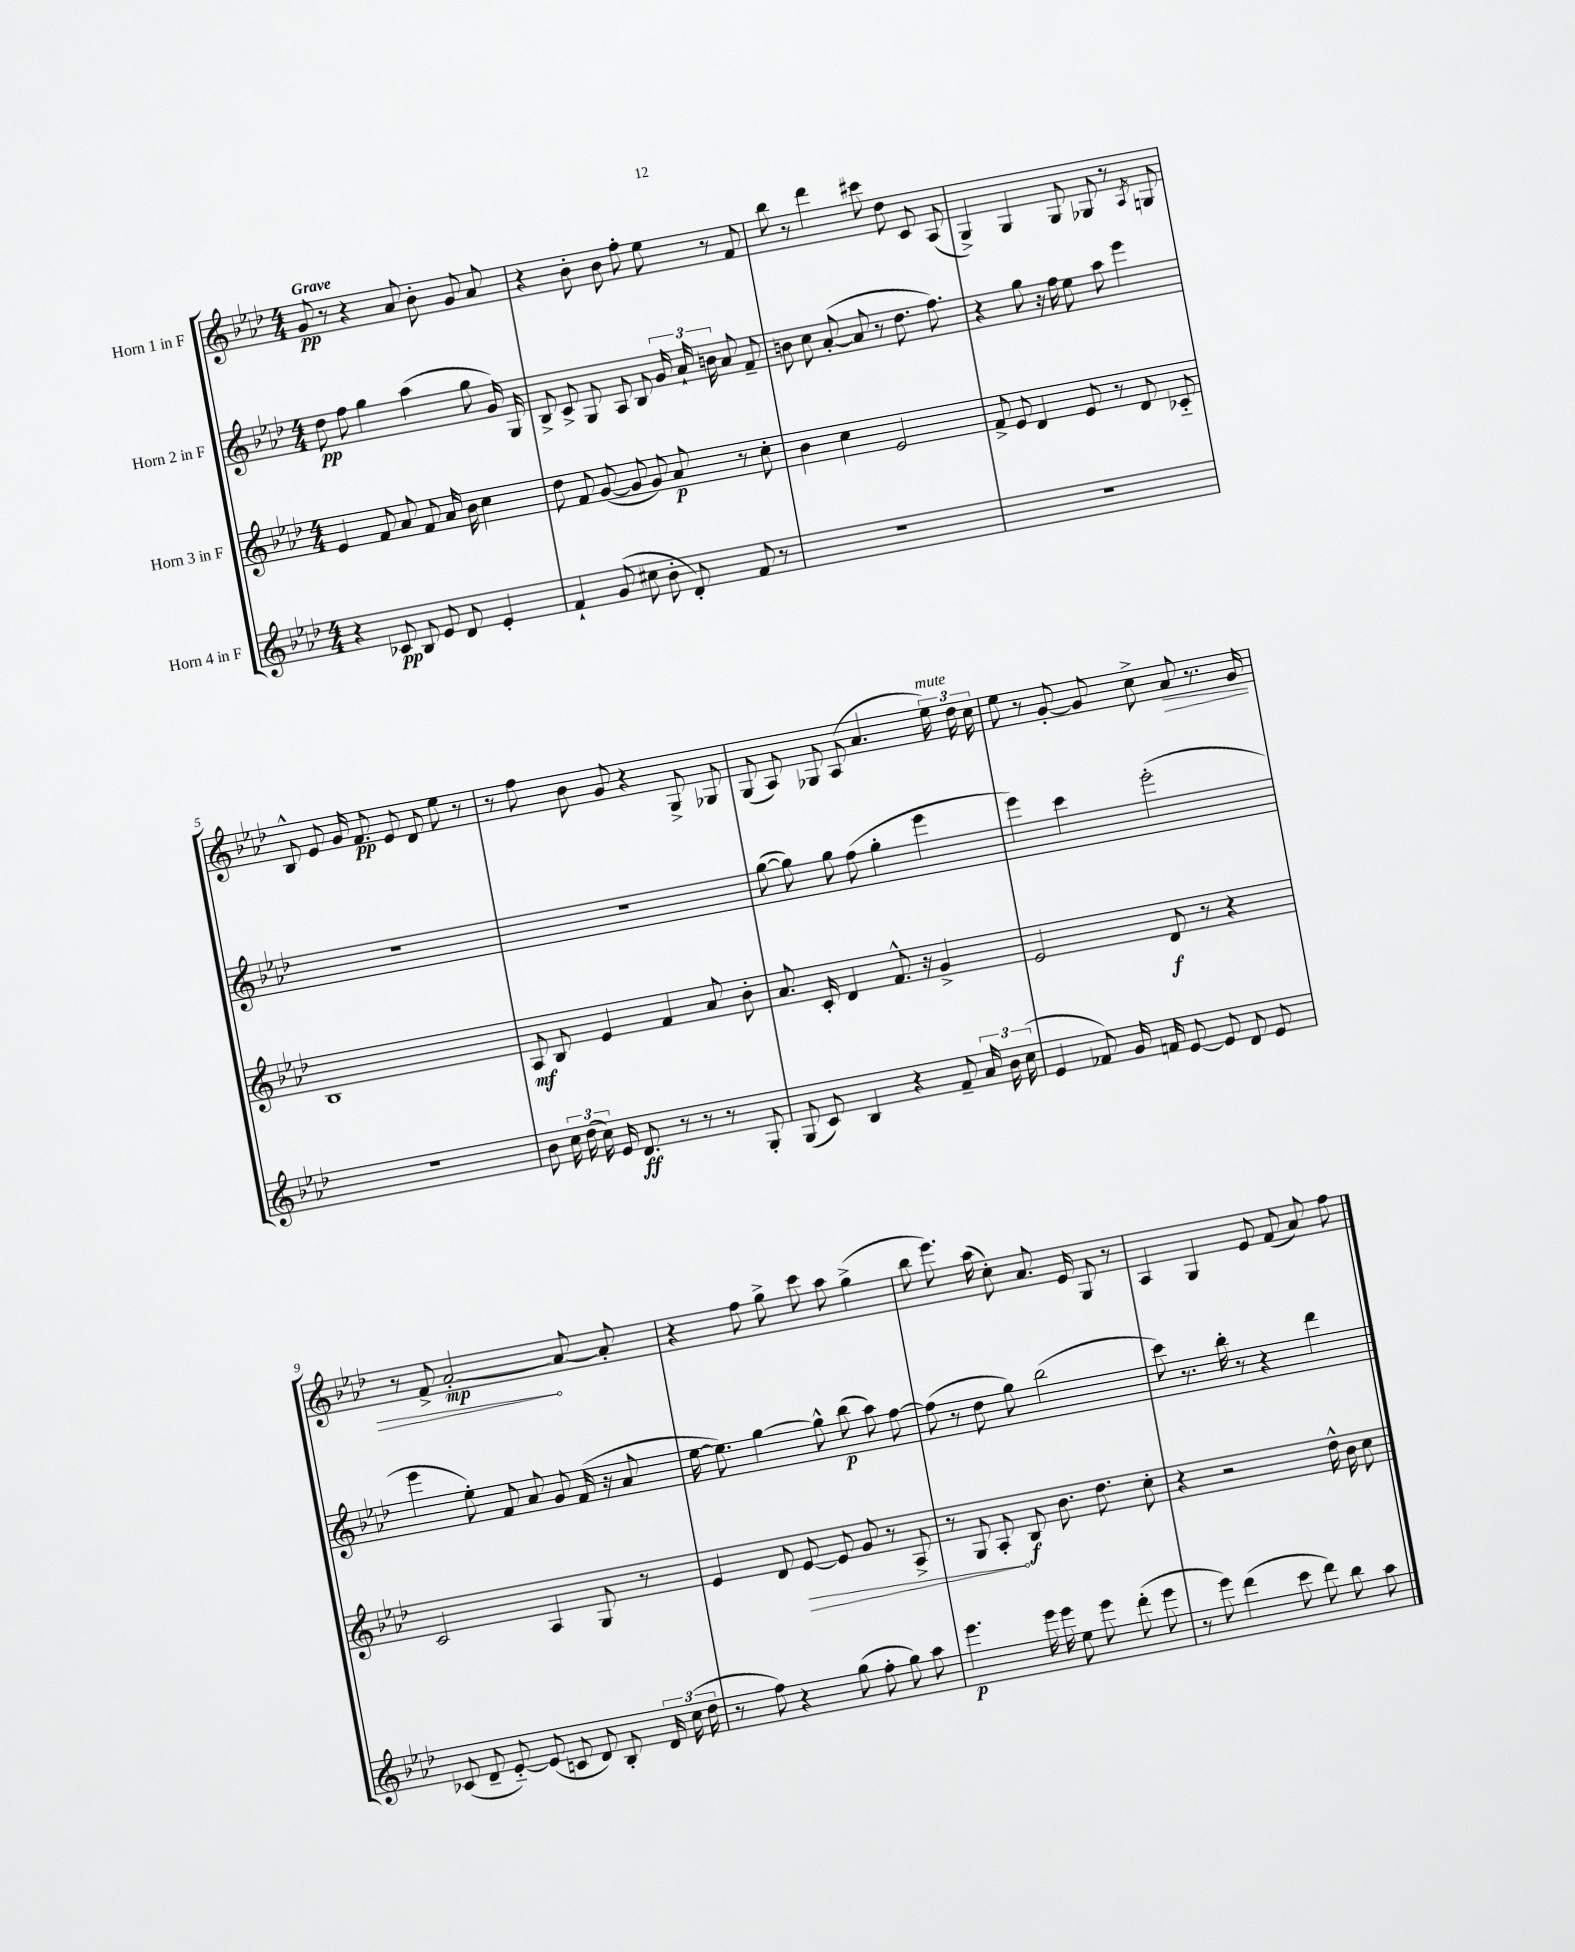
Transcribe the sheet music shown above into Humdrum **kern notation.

**kern	**kern	**kern	**kern
*staff4	*staff3	*staff2	*staff1
*clefG2	*clefG2	*clefG2	*clefG2
*k[b-e-a-d-]	*k[b-e-a-d-]	*k[b-e-a-d-]	*k[b-e-a-d-]
*M4/4	*M4/4	*M4/4	*M4/4
4r	4e-	8dd-	8g
.	.	8ff	8r
8c-	8f	4gg	4r
8B-	8a-	.	.
8e-	8f	(4aa-	8a-
8d-	16a-	.	8b-'
.	16b-	.	.
4e-'	4cc	8gg	8g
.	.	16g)	8a-
.	.	16G	.
=	=	=	=
4f`	8dd-	8B-^	4r
.	8f	8c^	.
(8g	([8g	8G	8b-'
8cc#	8g]	8A-	8b-
8b-'	8g)	8B-	8ff'
8d-')	8a-	24g	8ee-
.	.	24a-`	.
.	.	24b	.
8f	8r	8a-	8r
8r	8cc'	8f~	8f
=	=	=	=
1r	4b-	8b	8bb-
.	.	8cc	8r
.	4cc	([8a-'	4ddd-
.	.	8a-]	.
.	2e-	8r	8ccc#
.	.	8.dd-	8dd-
.	.	.	8c
.	.	8.ff)	.
.	.	.	(8A-
=	=	=	=
1r	8f^	4r	4G^)
.	8e-	.	.
.	4d-	8gg	4G
.	.	16r	.
.	.	16ff	.
.	8e-	8ee-	8G
.	8r	8aa-	8G-
.	8d-	4eee-	8r
.	.	.	8qA-
.	8c-'~	.	8G
=	=	=	=
1r	1B-	1r	8B-^^
.	.	.	8e-
.	.	.	16g
.	.	.	8.f
.	.	.	8e-
.	.	.	8d-
.	.	.	8ee-
.	.	.	8r
=	=	=	=
8b-	8A-	1r	8r
24cc	8B-	.	8ff
(24dd-	.	.	.
24cc)	.	.	.
16e-	4e-	.	8b-
8.d-	.	.	.
.	.	.	8g
8r	4f	.	4r
8r	.	.	.
8r	8a-	.	8G^
8G'	8b-'	.	8G-
=	=	=	=
(8G	8.a-	([8gg	(8G
8c)	.	8gg])	8A-)
.	16c'	.	.
4B-	4d-	8gg	8G-
.	.	(8ff	(8A-
4r	8.f^^	4gg'	4.a-
.	16r	.	.
8f~	4g^	4eee-	.
24a-	.	.	24ee-)
24b-	.	.	24dd-
(24cc	.	.	24cc
=	=	=	=
4e-	2e-	4eee-)	8ee-
.	.	.	8r
8f-)	.	4ccc	[8g'
16g	.	.	8g]
16f	.	.	.
[8e-	8d-	(2eee-'	8cc^
8e-]	8r	.	8a-
8d-	4r	.	8.r
8e-	.	.	.
.	.	.	16g
=	=	=	=
(8c-	2c	4eee-	8r
8d-~	.	.	8f^
[8e-'~)	.	8ee-')	[2a-'
(8e-]	.	8f	.
8c	4A-	8a-	.
8d-)	.	8g	.
8B-'	8G	(16f	8a-_
.	.	16r	.
24d-	8r	8a-	8a-']
(24cc	.	.	.
24dd-	.	.	.
=	=	=	=
8r	4e-	[16ee-	4r
.	.	8.ee-])	.
8ff)	.	.	.
4r	8d-	[4gg	8ff
.	[8e-	.	8gg^
(8gg	8e-]	8gg^^]	8ccc
8ff'	8g	(8bb-	8aa-
8gg)	8r	8aa-)	(4gg^
8aa-	8A-^	[8ff	.
=	=	=	=
4.eee-	8r	(8ff]	8bb-
.	8G	8r	8.eee-)
.	8A-'	8dd-	.
.	.	.	(16aa-
16eee-	8B-	8gg)	8cc')
16eee-	.	.	.
8ee-	8.b-	(2bb-	8.a-
8eee-	.	.	.
.	8.dd-	.	16e-
(8ddd-'	.	.	8G
8eee-	8cc'	.	8r
=	=	=	=
8r	4r	8ccc)	4A-
8eee-)	.	8.r	.
(4ddd-	2r	.	4G
.	.	16bb-'	.
.	.	8r	.
8ccc	.	4r	8e-
8ddd-)	.	.	(8f
8bb-	16dd-^^	4ddd-	8a-)
.	16b-	.	.
8aa-	8cc	.	8ff
==	==	==	==
*-	*-	*-	*-
